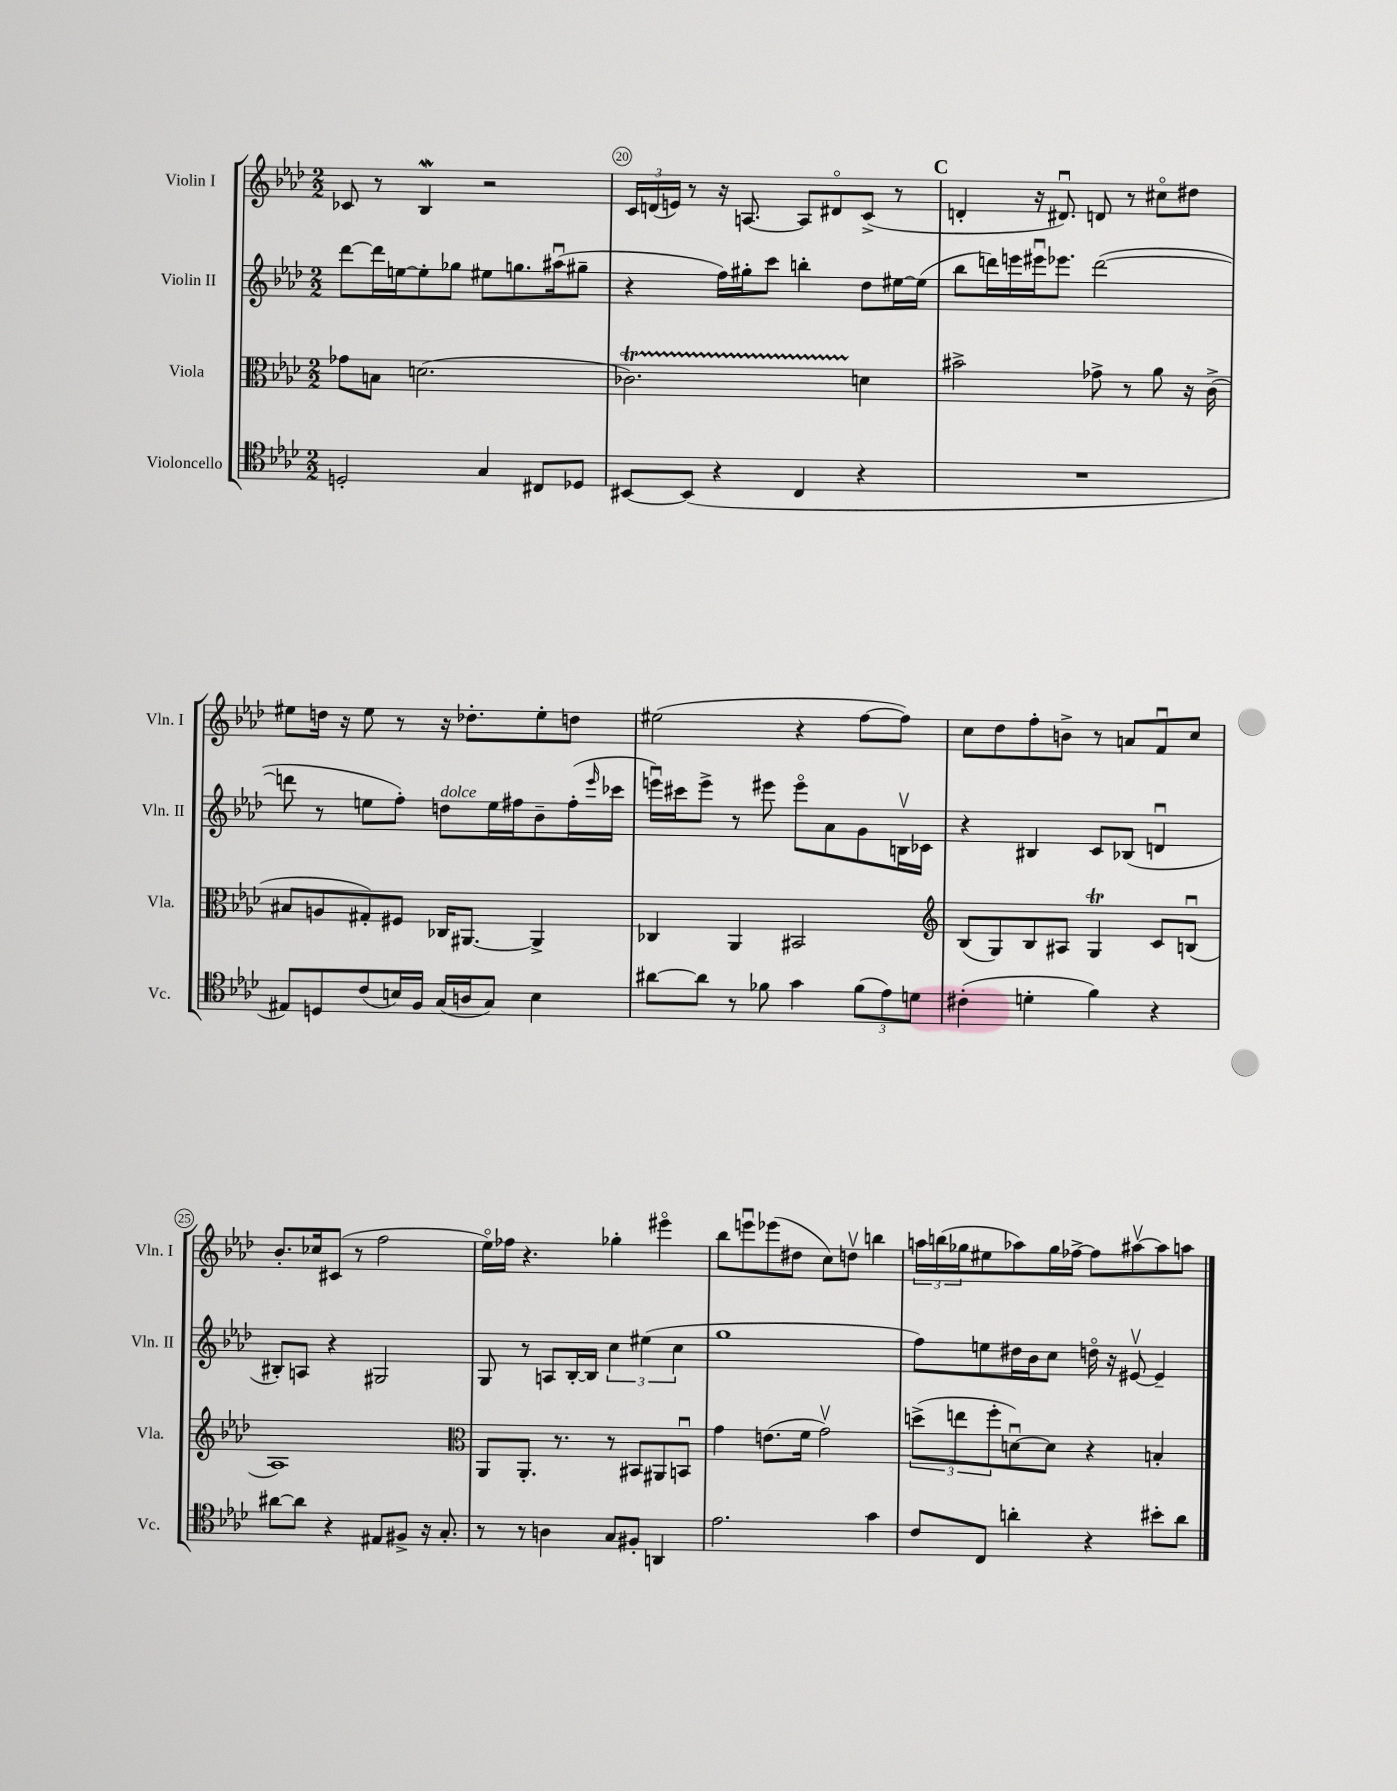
<<
\new StaffGroup <<
\new Staff = "s0" \with { instrumentName = "Violin I" shortInstrumentName = "Vln. I" } {
    \clef treble \key aes \major \numericTimeSignature \time 2/2
    ces'8 r8 bes4\mordent r2 |
    \tuplet 3/2 { c'16 d'16( e'16) } r8 r16 a8.~ a8 dis'8\flageolet c'8->( r8 |
    \mark \markup { \bold "C" } d'4-. r16 dis'8.\downbow) d'8 r8 cis''8\flageolet dis''8 |
    eis''8 d''16 r16 eis''8 r8 r16 des''8.-. eis''8-. d''8 |
    eis''2( r4 f''8~ f''8) |
    c''8 des''8 f''8-. b'8-> r8 a'8 f'8\downbow c''8 |
    bes'8.-. ces''16 cis'8( r8 f''2 |
    ees''16\flageolet) fes''16 r4. ges''4-. eis'''4\flageolet |
    bes''8 e'''8\downbow ees'''8( dis''8 c''8) d''8\upbow b''4 |
    \tuplet 3/2 { a''16 b''16( ges''16 } eis''8 aes''8) ges''16 fes''16~-> fes''8 ais''8~\upbow ais''8 a''8 \bar "|." |
}
\new Staff = "s1" \with { instrumentName = "Violin II" shortInstrumentName = "Vln. II" } {
    \clef treble \key aes \major \numericTimeSignature \time 2/2
    des'''8~ des'''16 e''16~ e''8-. ges''8 eis''8 g''8. ais''16\downbow( gis''8-- |
    r4 f''16) gis''16-. c'''8 b''4-. des''8 eis''16~ eis''16( |
    \mark \markup { \bold "C" } bes''8 d'''16) e'''16 eis'''16\downbow ees'''8. d'''2~( |
    d'''8 r8 e''8 f''8-.) d''8^\markup { \italic "dolce" } e''16 fis''16 bes'8-- fis''16-.( \grace { ees'''16 } ces'''16 |
    e'''16\downbow) cis'''16 e'''8-> r8 eis'''8 eis'''8\flageolet aes'8 g'8 b16\upbow ces'16 |
    r4 bis4 c'8 bes8( d'4\downbow |
    bis8-.) a8 r4 gis2 |
    g8 r8 a8 bes16~-. bes16 \tuplet 3/2 { c''4 eis''4( c''4 } |
    g''1 |
    f''8) e''8 dis''16 bes'16 c''8 d''16\flageolet r16 eis'8~\upbow eis'4-- \bar "|." |
}
\new Staff = "s2" \with { instrumentName = "Viola" shortInstrumentName = "Vla." } {
    \clef alto \key aes \major \numericTimeSignature \time 2/2
    ges'8 b8 d'2.( |
    ces'2.\startTrillSpan) d'4\stopTrillSpan |
    \mark \markup { \bold "C" } bis'2-> ges'8-> r8 aes'8 r16 c'16->( |
    bis8 a8 gis8-.) fis8 ces16 ais,8.~ ais,4-> |
    ces4 aes,4 bis,2 |
    \clef treble bes8( g8) bes8 ais8 g4\trill c'8 b8\downbow( |
    aes1) |
    \clef alto aes,8 aes,8.-. r8. r8 bis,8 ais,8 b,8\downbow |
    g'4 e'8.( f'16 g'2\upbow) |
    \tuplet 3/2 { d''8->( e''8 f''8-. } d'8~\downbow) d'8 r4 b4-. \bar "|." |
}
\new Staff = "s3" \with { instrumentName = "Violoncello" shortInstrumentName = "Vc." } {
    \clef tenor \key aes \major \numericTimeSignature \time 2/2
    d2-. g4 cis8 des8 |
    bis,8~ bis,8( r4 c4 r4 |
    \mark \markup { \bold "C" } R1 |
    eis8) d8 c'8( b16) f16 g16( a16 g8) b4 |
    ais'8~ ais'8 r8 fes'8 g'4 \tuplet 3/2 { fes'8( ees'8) d'8 } |
    cis'4-.( d'4-. f'4) r4 |
    ais'8~ ais'8 r4 eis8 fis8-> r16 g8.-. |
    r8 r8 a4 g8 fis8-. a,4 |
    ees'2. g'4 |
    c'8 c8 a'4-. r4 bis'8-. a'8 \bar "|." |
}
>>
>>
\layout { \context { \Score currentBarNumber = #19 \override BarNumber.break-visibility = ##(#f #t #t) barNumberVisibility = #(every-nth-bar-number-visible 5) \override BarNumber.stencil = #(make-stencil-circler 0.1 0.3 ly:text-interface::print) } }
